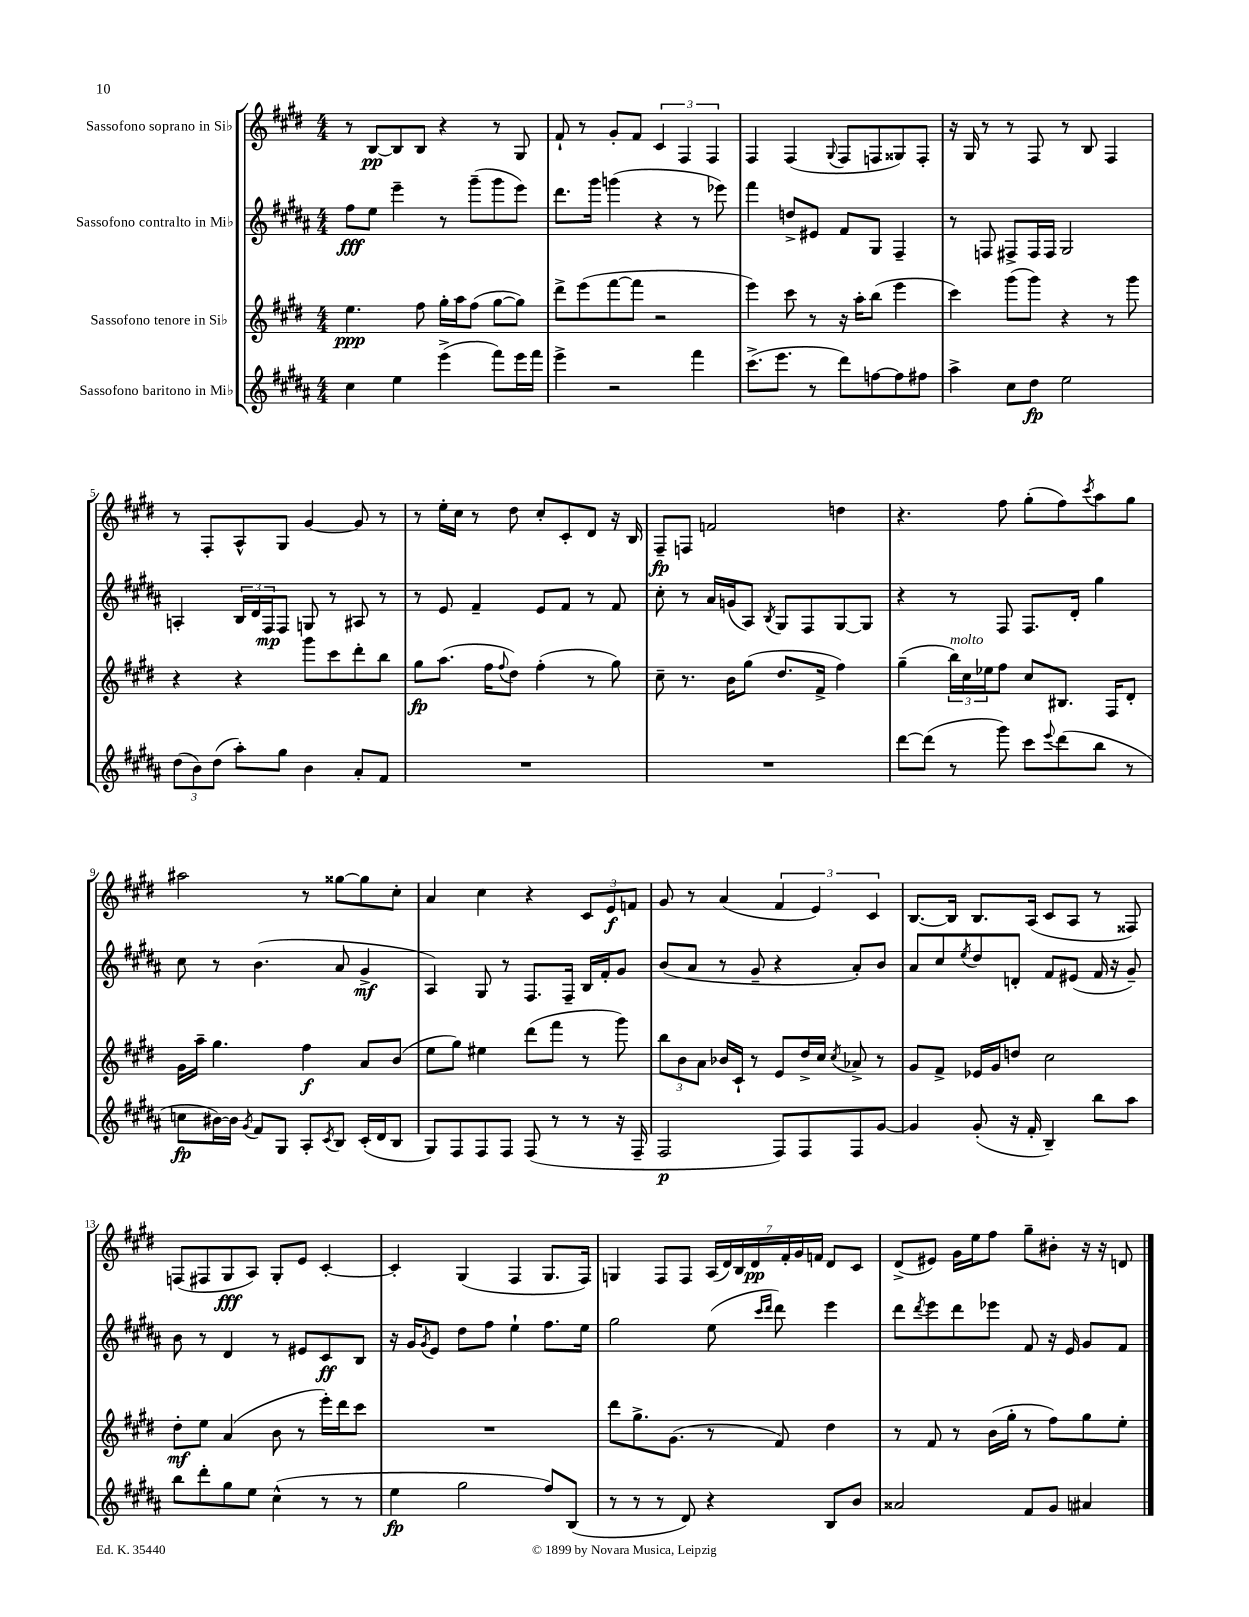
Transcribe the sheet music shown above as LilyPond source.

<<
\new StaffGroup <<
\new Staff = "s0" \with { instrumentName = "Sassofono soprano in Sib" } {
    \clef treble \key e \major \numericTimeSignature \time 4/4
    r8 b8~\pp b8 b8 r4 r8 gis8 |
    fis'8-! r8 gis'8-. fis'8 \tuplet 3/2 { cis'4 fis4 fis4 } |
    fis4 fis4( \appoggiatura { gis8 } fis8 f8 gisis8) f8-. |
    r16 gis16 r8 r8 fis8 r8 b8 fis4 |
    r8 fis8-. a8-^ gis8 gis'4~ gis'8 r8 |
    r8 e''16-. cis''16 r8 dis''8 cis''8-. cis'8-. dis'8 r16 b16 |
    fis8--\fp f8 f'2 d''4 |
    r4. fis''8 gis''8-.( fis''8) \acciaccatura { cis'''8 } a''8 gis''8 |
    ais''2 r8 gisis''8~ gisis''8 cis''8-. |
    a'4 cis''4 r4 \tuplet 3/2 { cis'8 e'8\f f'8 } |
    gis'8 r8 a'4( \tuplet 3/2 { fis'4 e'4) cis'4 } |
    b8.~ b16 b8. a16( cis'8 a8 r8 fisis8) |
    f8( fis8 gis8\fff a8) gis8-. e'8 cis'4~-. |
    cis'4-. gis4( fis4 gis8. fis16) |
    g4 fis8 fis8 \tuplet 7/4 { a16( dis'16) b16 dis'16\pp fis'16-. gis'16 f'16 } dis'8 cis'8 |
    dis'8->( eis'8) gis'16 e''16 fis''8 gis''8-- bis'8-. r16 r16 d'8 \bar "|." |
}
\new Staff = "s1" \with { instrumentName = "Sassofono contralto in Mib" } {
    \clef treble \key b \major \numericTimeSignature \time 4/4
    fis''8\fff e''8 e'''4-- r8 gis'''8--( gis'''8 e'''8) |
    dis'''8. gis'''16 g'''4( r4 r8 ees'''8) |
    fis'''4 d''8-> eis'8 fis'8 gis8 fis4-- |
    r8 f8 fis8-> fis16 fis16 gis2 |
    a4-. \tuplet 3/2 { b16 dis'16 fis16\mp } fis8 g8 r8 ais8 r8 |
    r8 e'8 fis'4-- e'8 fis'8 r8 fis'8 |
    cis''8-. r8 ais'16 g'16( ais8) \acciaccatura { b8 } gis8 fis8 gis8~ gis8 |
    r4 r8 fis8 fis8. dis'16-. gis''4 |
    cis''8 r8 b'4.( ais'8 gis'4->\mf |
    ais4) gis8 r8 fis8. fis16-- b16 fis'16-. gis'8 |
    b'8( ais'8 r8 gis'8-- r4 ais'8-.) b'8 |
    ais'8 cis''8 \acciaccatura { e''8 } dis''8 d'8-. fis'8 eis'8( fis'16 r16 gis'8--) |
    b'8 r8 dis'4 r8 eis'8 cis'8\ff b8 |
    r16 gis'16 \acciaccatura { gis'8 } e'8 dis''8 fis''8 e''4-! fis''8. e''16 |
    gis''2 e''8( \grace { cis'''16 dis'''16 } dis'''8) e'''4 |
    dis'''8 \acciaccatura { dis'''8 } e'''8 dis'''8 ees'''8 fis'8 r16 e'16 gis'8 fis'8 \bar "|." |
}
\new Staff = "s2" \with { instrumentName = "Sassofono tenore in Sib" } {
    \clef treble \key e \major \numericTimeSignature \time 4/4
    e''4.\ppp fis''8 gis''16-. a''16 fis''8( gis''8~ gis''8) |
    dis'''8-> e'''8( fis'''8~ fis'''8 r2 |
    e'''4) cis'''8 r8 r16 a''16-. b''8( e'''4 |
    cis'''4) gis'''8( gis'''8) r4 r8 gis'''8 |
    r4 r4 gis'''8 cis'''8 dis'''8-. b''8 |
    gis''8\fp a''8.( fis''16 \appoggiatura { fis''8 } dis''8) fis''4-.( r8 gis''8) |
    cis''8-- r8. b'16 gis''8( dis''8. fis'16-> fis''4) |
    gis''4--( \tuplet 3/2 { b''16^\markup { \italic "molto" }) cis''16 ees''16 } fis''8 cis''8 bis8. fis16 dis'8-. |
    gis'16 a''16-- gis''4. fis''4\f a'8 b'8( |
    e''8 gis''8) eis''4 dis'''8( fis'''8 r8 gis'''8) |
    \tuplet 3/2 { b''8 b'8 a'8 } bes'16 cis'16-! r8 e'8 dis''16-> cis''16 \acciaccatura { cis''8 } aes'8-> r8 |
    gis'8 fis'8-> ees'16 gis'16 d''8 cis''2 |
    dis''8-.\mf e''8 a'4( b'8 r8 e'''16-.) dis'''16 cis'''8 |
    R1 |
    dis'''8 gis''8.-> gis'8.( r8 fis'8) dis''4 |
    r8 fis'8 r8 b'16( gis''16-. r8 fis''8) gis''8 e''8-. \bar "|." |
}
\new Staff = "s3" \with { instrumentName = "Sassofono baritono in Mib" } {
    \clef treble \key b \major \numericTimeSignature \time 4/4
    cis''4 e''4 e'''4->( fis'''8) e'''16 fis'''16 |
    e'''4-> r2 fis'''4 |
    cis'''8.->( e'''8. r8 dis'''8) f''8~ f''8 fis''8 |
    ais''4-> cis''8 dis''8\fp e''2 |
    \tuplet 3/2 { dis''8( b'8) dis''8( } ais''8-.) gis''8 b'4 ais'8-. fis'8 |
    R1 |
    R1 |
    dis'''8~ dis'''8( r8 gis'''8) cis'''8 \appoggiatura { e'''8 } dis'''8( b''8 r8 |
    c''8\fp bis'16~) bis'16 \acciaccatura { gis'8 } fis'8 gis8 ais8-. \acciaccatura { cis'8 } b8 cis'16-.( dis'16 b8 |
    gis8) fis8 fis8 fis8 fis8( r8 r8 r16 fis16-- |
    fis2\p fis8) fis8 fis8 gis'8~ |
    gis'4 gis'8-.( r16 fis'16-. b4--) b''8 ais''8 |
    b''8 dis'''8-. gis''8 e''8 cis''4-^( r8 r8 |
    e''4\fp gis''2 fis''8) b8( |
    r8 r8 r8 dis'8) r4 b8 b'8 |
    aisis'2 fis'8 gis'8 ais'4 \bar "|." |
}
>>
>>
